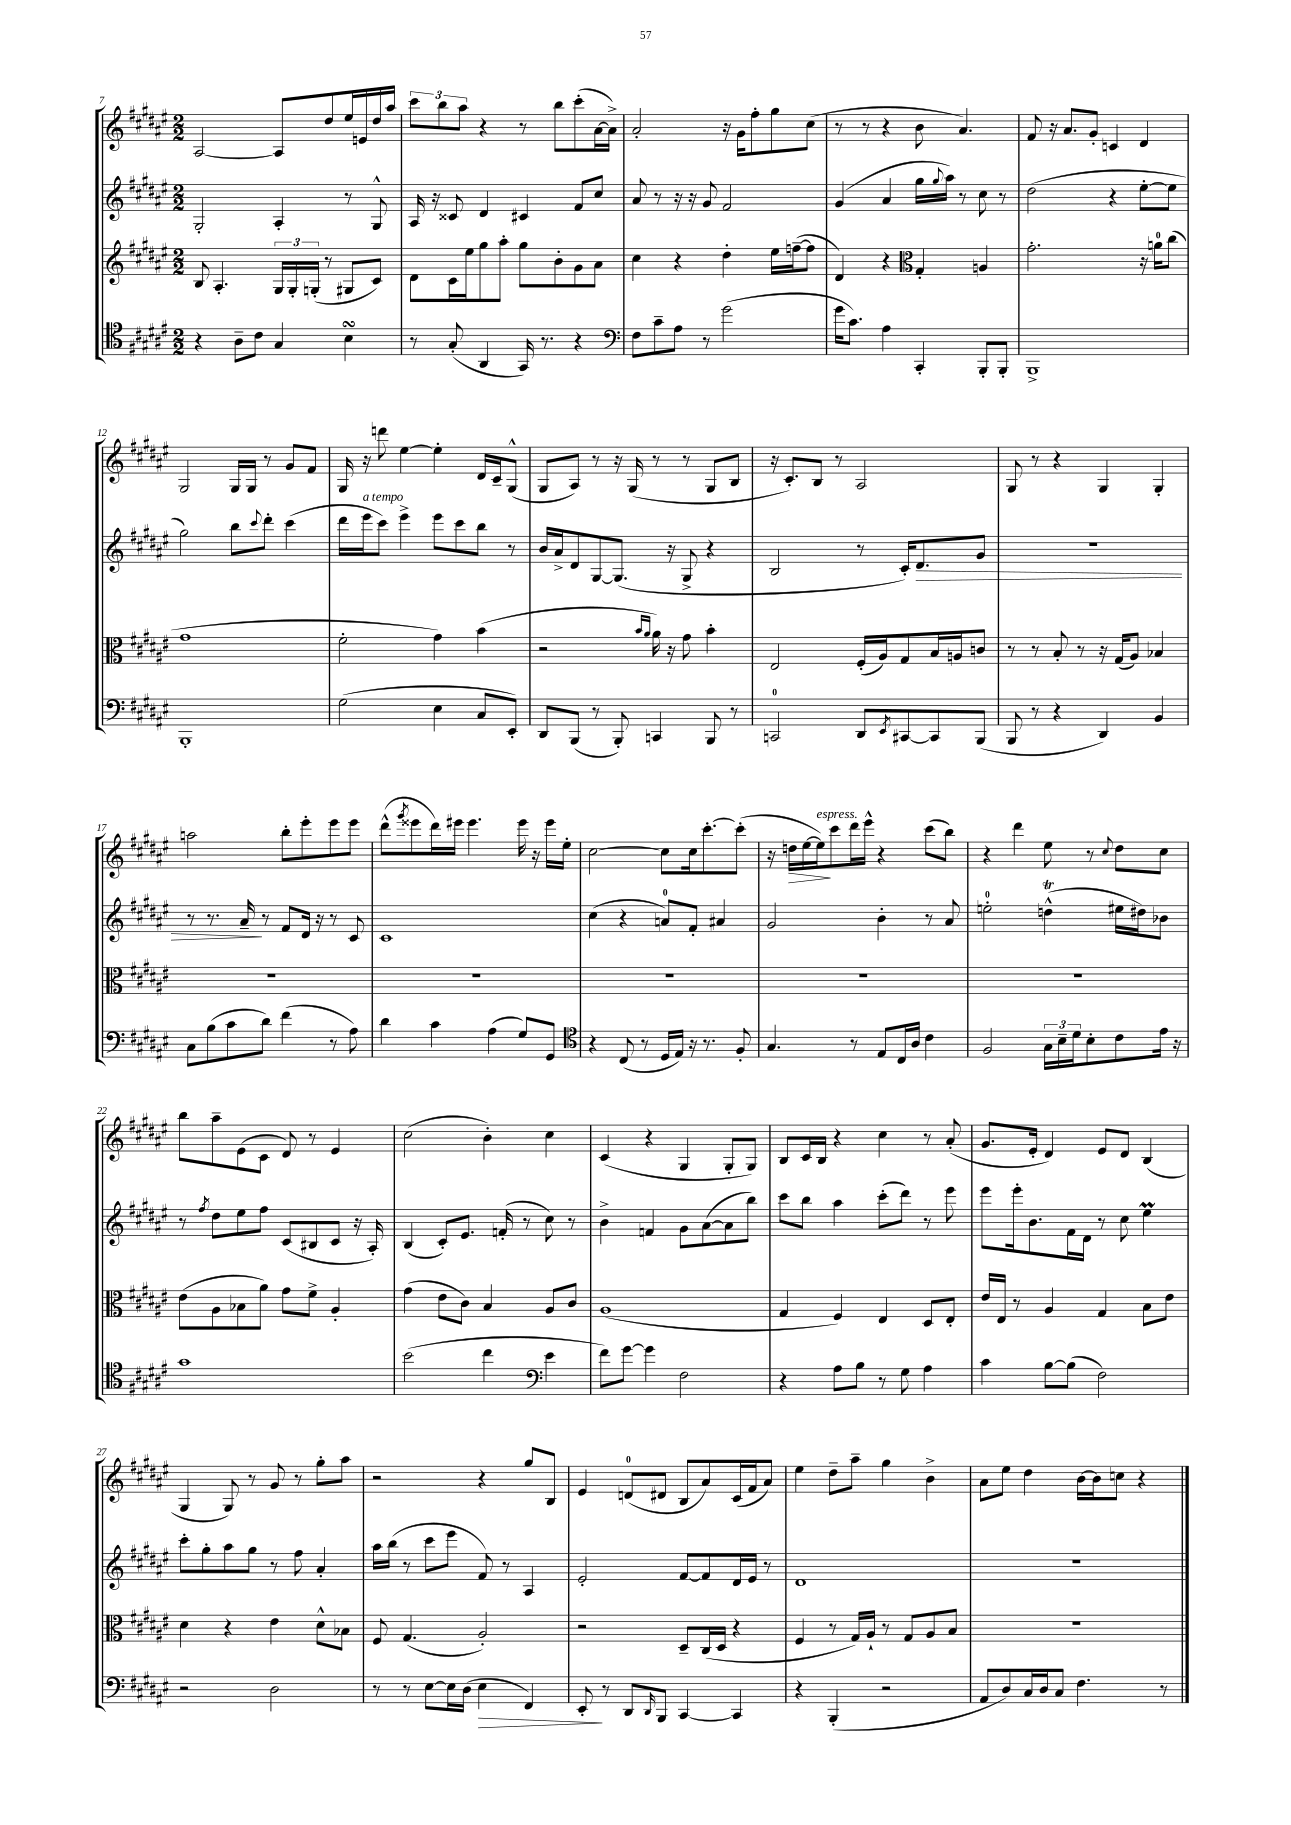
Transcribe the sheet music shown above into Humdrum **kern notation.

**kern	**dynam	**kern	**kern	**dynam	**kern	**dynam
*part4	*part4	*part3	*part2	*part2	*part1	*part1
*staff4	*staff4	*staff3	*staff2	*staff2	*staff1	*staff1
*clefC4	*	*clefG2	*clefG2	*	*clefG2	*
*k[f#c#g#d#a#e#]	*	*k[f#c#g#d#a#e#]	*k[f#c#g#d#a#e#]	*	*k[f#c#g#d#a#e#]	*
*M2/2	*	*M2/2	*M2/2	*	*M2/2	*
=7	=7	=7	=7	=7	=7	=7
4r	.	8B/	2G#'/	.	[2A#/	.
.	.	4.A#'/	.	.	.	.
8A#~\L	.	.	.	.	.	.
8c#\J	.	.	.	.	.	.
4G#/	.	24G#/LL	4A#'/	.	8A#/L]	.
.	.	24G#'/	.	.	.	.
.	.	(24Gn'/JJ	.	.	.	.
.	.	8r	.	.	8dd#/	.
4BsSSs\	.	8G#X/L	8r	.	16ee#/L	.
.	.	.	.	.	16en/	.
.	.	8c#/J)	8G#^^/	.	16dd#/	.
.	.	.	.	.	16aa#/JJ	.
=8	=8	=8	=8	=8	=8	=8
8r	.	8d#\L	16A#/	.	12ccc#\L	.
.	.	.	16r	.	.	.
.	.	.	.	.	12bb\	.
(8G#'/	.	16c#\L	8c##X/	.	.	.
.	.	.	.	.	12aa#\J	.
.	.	16ee#\J	.	.	.	.
4AA#/	.	8gg#\	4d#/	.	4r	.
.	.	8aa#'\J	.	.	.	.
16GG#/)	.	8gg#\L	4c#X/	.	8r	.
8.r	.	.	.	.	.	.
.	.	8b'\	.	.	8bb\L	.
4r	.	8g#\	8f#/L	.	(8ccc#'\	.
.	.	8a#\J	8cc#/J	.	[16a#\L	.
.	.	.	.	.	16a#^\JJ])	.
=9	=9	=9	=9	=9	=9	=9
*clefF4	*	*	*	*	*	*
8F#\L	.	4cc#\	8a#/	.	2a#'/	.
8c#~\	.	.	8r	.	.	.
8A#\J	.	4r	16r	.	.	.
.	.	.	16r	.	.	.
8r	.	.	8g#/	.	.	.
(2g#\	.	4dd#'\	2f#/	.	16r	.
.	.	.	.	.	16g#\KL	.
.	.	.	.	.	8ff#'\	.
.	.	16ee#\LL	.	.	8gg#\	.
.	.	([16ffn~\J	.	.	.	.
.	.	8ff\J]	.	.	(8cc#\J	.
=10	=10	=10	=10	=10	=10	=10
16g#\KL	.	4d#/)	(4g#/	.	8r	.
8.c#\J)	.	.	.	.	.	.
.	.	.	.	.	8r	.
4A#\	.	4r	4a#/	.	4r	.
*	*	*clefC3	*	*	*	*
4CC#'/	.	4G#'/	16gg#\LL	.	8b\	.
.	.	.	8qqgg#/	.	.	.
.	.	.	16aa#\JJ)	.	.	.
.	.	.	8r	.	4.a#/)	.
8BBB'/L	.	4An/	8cc#\	.	.	.
8BBB'/J	.	.	8r	.	.	.
=11	=11	=11	=11	=11	=11	=11
1BBB^	.	2.g#'\	(2dd#\	.	8f#/	.
.	.	.	.	.	16r	.
.	.	.	.	.	8.a#/L	.
.	.	.	.	.	8g#'/J	.
.	.	.	4r	.	4cn/	.
.	.	16r	[8ee#'\L	.	4d#/	.
.	.	16an\KL	.	.	.	.
.	.	(8cc#\J	8ee#\J]	.	.	.
!!LO:LB:g=z
=12	=12	=12	=12	=12	=12	=12
1BBB'	.	1g#	2gg#\)	.	2G#/	.
.	.	.	8bb\L	.	16G#/LL	.
.	.	.	.	.	16G#/JJ	.
.	.	.	8qqccc#/	.	.	.
.	.	.	8ddd#'\J	.	8r	.
.	.	.	(4ccc#\	.	8g#/L	.
.	.	.	.	.	8f#/J	.
=13	=13	=13	=13	=13	=13	=13
(2G#\	.	2f#'\	16ddd#\LL	.	16G#/	.
!	!	!	!LO:TX:a:i:t=a tempo	!	!	!
.	.	.	16eee#\J	.	16r	.
.	.	.	8ccc#\J)	.	8dddn\	.
.	.	.	4eee#^\	.	[4ee#\	.
4E#\	.	4g#\)	8eee#\L	.	4ee#'\]	.
.	.	.	8ccc#\	.	.	.
8C#/L	.	(4b\	8bb\J	.	16d#/LL	.
.	.	.	.	.	16c#~/J	.
8EE#'/J)	.	.	8r	.	(8G#^^/J	.
=14	=14	=14	=14	=14	=14	=14
8DD#/L	.	2r	16b/LL	.	8G#/L	.
.	.	.	16a#^/J	.	.	.
(8BBB/J	.	.	8d#/	.	8A#/J)	.
8r	.	.	[8G#/	.	8r	.
8BBB'/)	.	.	(8.G#/J]	.	16r	.
.	.	.	.	.	(16G#/	.
.	.	16qqb/LL	.	.	.	.
.	.	16qqa#/JJ	.	.	.	.
4CCn/	.	16a#\)	.	.	8r	.
.	.	16r	16r	.	.	.
.	.	8g#\	8G#^/	.	8r	.
8BBB/	.	4b'\	4r	.	8G#/L	.
8r	.	.	.	.	8B/J	.
=15	=15	=15	=15	=15	=15	=15
2CCn/	.	2E#/	2B/	.	16r	.
.	.	.	.	.	8.c#'/L)	.
.	.	.	.	.	8B/J	.
.	.	.	.	.	8r	.
8DD#/L	.	(16F#'/LL	8r	.	2A#/	.
.	.	16A#/J)	.	.	.	.
8qEE#/	.	.	.	.	.	.
[8CC#X/	.	8G#/	16c#'/KL)	.	.	.
!	!	!	!	!LO:HP:b	!	!
.	.	.	8.d#/	>	.	.
8CC#/]	.	16B/L	.	.	.	.
.	.	16An/J	.	.	.	.
(8BBB/J	.	8cn/J	8g#/J	.	.	.
=16	=16	=16	=16	=16	=16	=16
8BBB/	.	8r	1r	.	8G#/	.
8r	.	8r	.	.	8r	.
4r	.	8B'/	.	.	4r	.
.	.	8r	.	.	.	.
4DD#/)	.	16r	.	.	4G#/	.
.	.	(16G#/KL	.	.	.	.
.	.	8A#/J)	.	.	.	.
4BB/	.	4B-X/	.	.	4G#'/	.
!!LO:LB:g=z
=17	=17	=17	=17	=17	=17	=17
8C#\L	.	1r	8r	.	2aan\	.
(8B\	.	.	8.r	.	.	.
8c#\	.	.	.	.	.	.
.	.	.	16a#~/	.	.	.
8d#\J)	.	.	8r	]	.	.
(4f#\	.	.	8f#/L	.	8bb'\L	.
.	.	.	16d#/Jk	.	8eee#'\	.
.	.	.	16r	.	.	.
8r	.	.	8r	.	8eee#\	.
8A#\)	.	.	8c#/	.	8eee#\J	.
=18	=18	=18	=18	=18	=18	=18
4d#\	.	1r	1c#	.	(8ddd#^^\L	.
.	.	.	.	.	8qggg#/	.
.	.	.	.	.	8eee##X\	.
4c#\	.	.	.	.	16ddd#\L)	.
.	.	.	.	.	16eee#X\JJ	.
.	.	.	.	.	4.eee#\	.
(4A#\	.	.	.	.	.	.
8G#/L)	.	.	.	.	16eee#\	.
.	.	.	.	.	16r	.
8GG#/J	.	.	.	.	16eee#\LL	.
.	.	.	.	.	16ee#'\JJ	.
=19	=19	=19	=19	=19	=19	=19
*clefC4	*	*	*	*	*	*
4r	.	1r	(4cc#\	.	[2cc#\	.
(8C#/	.	.	4r	.	.	.
8r	.	.	.	.	.	.
16D#/LL	.	.	8an/L)	.	8cc#\L]	.
16E#/JJ)	.	.	.	.	.	.
16r	.	.	8f#'/J	.	16cc#\k	.
8.r	.	.	.	.	[8.ccc#'\	.
.	.	.	4a#X/	.	.	.
8F#'/	.	.	.	.	(8ccc#'\J]	.
=20	=20	=20	=20	=20	=20	=20
4.G#/	.	1r	2g#/	.	16r	.
!	!	!	!	!	!	!LO:HP:b
.	.	.	.	.	16ddn\LL	>
.	.	.	.	.	[16ee#\	.
!	!	!	!	!	!LO:TX:a:i:t=espress.	!
.	.	.	.	.	16ee#\J])	.
.	.	.	.	.	8ccc#\	]
8r	.	.	.	.	16ddd#\L	.
.	.	.	.	.	16eee#^^\JJ	.
8E#/L	.	.	4b'\	.	4r	.
16C#/L	.	.	.	.	.	.
16A#/JJ	.	.	.	.	.	.
4c#\	.	.	8r	.	(8ccc#\L	.
.	.	.	8a#/	.	8bb\J)	.
=21	=21	=21	=21	=21	=21	=21
2F#/	.	1r	2een'\	.	4r	.
.	.	.	.	.	4ddd#\	.
24G#\LL	.	.	(4ddnT^^\	.	8ee#\	.
24B~\	.	.	.	.	.	.
24d#\J	.	.	.	.	.	.
8B'\	.	.	.	.	8r	.
.	.	.	.	.	8qqcc#/	.
8c#\	.	.	16ee#X\LL	.	8dd#\L	.
.	.	.	16dd#X\J)	.	.	.
16e#\Jk	.	.	8b-X\J	.	8cc#\J	.
16r	.	.	.	.	.	.
!!LO:LB:g=z
=22	=22	=22	=22	=22	=22	=22
1g#	.	(8e#\L	8r	.	8bb\L	.
.	.	.	8qff#/	.	.	.
.	.	8A#\	8dd#\L	.	8aa#~\	.
.	.	8B-X\	8ee#\	.	(8e#\	.
.	.	8a#\J)	8ff#\J	.	8c#\J	.
.	.	8g#\L	(8c#/L	.	8d#/)	.
.	.	8f#^\J	8B#X/	.	8r	.
.	.	4A#'/	8c#/J	.	4e#/	.
.	.	.	16r	.	.	.
.	.	.	16A#'/)	.	.	.
=23	=23	=23	=23	=23	=23	=23
(2b\	.	(4g#\	(4B/	.	(2cc#\	.
.	.	8e#\L	8c#'/L)	.	.	.
.	.	8c#\J)	8.e#/J	.	.	.
4cc#\	.	4B/	.	.	4b'\)	.
.	.	.	(16fn'/	.	.	.
.	.	.	8r	.	.	.
*clefF4	*	*	*	*	*	*
4e#\	.	8A#/L	8cc#\)	.	4cc#\	.
.	.	8c#/J	8r	.	.	.
=24	=24	=24	=24	=24	=24	=24
8f#\L)	.	(1A#	4b^\	.	(4c#/	.
[8g#\J	.	.	.	.	.	.
4g#\]	.	.	4fn/	.	4r	.
2F#\	.	.	8g#\L	.	4G#/	.
.	.	.	([8a#\	.	.	.
.	.	.	8a#\]	.	8G#'/L	.
.	.	.	8bb\J)	.	8G#/J)	.
=25	=25	=25	=25	=25	=25	=25
4r	.	4G#/	8ccc#\L	.	8B/L	.
.	.	.	8bb\J	.	16c#/L	.
.	.	.	.	.	16B/JJ	.
8A#\L	.	4F#/)	4aa#\	.	4r	.
8B\J	.	.	.	.	.	.
8r	.	4E#/	(8ccc#'\L	.	4cc#\	.
8G#\	.	.	8ddd#\J)	.	.	.
4A#\	.	8D#/L	8r	.	8r	.
.	.	8E#'/J	8eee#\	.	(8a#'/	.
=26	=26	=26	=26	=26	=26	=26
4c#\	.	16e#/LL	8eee#\L	.	8.g#/L	.
.	.	16E#/JJ	.	.	.	.
.	.	8r	16eee#'\k	.	.	.
.	.	.	8.b\	.	16e#'/Jk	.
[8B\L	.	4A#/	.	.	4d#/)	.
(8B\J]	.	.	16f#\L	.	.	.
.	.	.	16d#\JJ	.	.	.
2F#\)	.	4G#/	8r	.	8e#/L	.
.	.	.	8cc#\	.	8d#/J	.
.	.	8B\L	4ee#m\	.	(4B/	.
.	.	8e#\J	.	.	.	.
!!LO:LB:g=z
=27	=27	=27	=27	=27	=27	=27
2r	.	4d#\	8ccc#'\L	.	4G#/	.
.	.	.	8gg#'\	.	.	.
.	.	4r	8aa#\	.	8G#/)	.
.	.	.	8gg#\J	.	8r	.
2D#\	.	4e#\	8r	.	8g#/	.
.	.	.	8ff#\	.	8r	.
.	.	8d#^^\L	4a#'/	.	8gg#'\L	.
.	.	8B-X\J	.	.	8aa#\J	.
=28	=28	=28	=28	=28	=28	=28
8r	.	8F#/	16aa#\LL	.	2r	.
.	.	.	(16bb\JJ	.	.	.
8r	.	(4.G#/	8r	.	.	.
[8E#\L	.	.	8ccc#\L	.	.	.
16E#\L]	.	.	8eee#\J	.	.	.
(16D#\JJ	.	.	.	.	.	.
!	!LO:HP:b	!	!	!	!	!
4E#\	>	2A#'/)	8f#/)	.	4r	.
.	.	.	8r	.	.	.
4FF#/)	.	.	4A#/	.	8gg#/L	.
.	.	.	.	.	8B/J	.
=29	=29	=29	=29	=29	=29	=29
8EE#'/	.	2r	2e#'/	.	4e#/	.
8r	]	.	.	.	.	.
8DD#/L	.	.	.	.	(8dn/L	.
16qqDD#/	.	.	.	.	.	.
8BBB/J	.	.	.	.	8d#X/J	.
[4CC#/	.	8D#~/L	[8f#/L	.	8B/L	.
.	.	(16C#/L	8f#/]	.	8a#/)	.
.	.	16D#/JJ	.	.	.	.
4CC#/]	.	4r	16d#/L	.	(16c#/L	.
.	.	.	16e#/JJ	.	16f#/J	.
.	.	.	8r	.	8a#/J)	.
=30	=30	=30	=30	=30	=30	=30
4r	.	4F#/	1d#	.	4ee#\	.
(4BBB'/	.	8r	.	.	8dd#~\L	.
.	.	16G#/LL)	.	.	8aa#~\J	.
.	.	16A#`/JJ	.	.	.	.
2r	.	8r	.	.	4gg#\	.
.	.	8G#/L	.	.	.	.
.	.	8A#/	.	.	4b^\	.
.	.	8B/J	.	.	.	.
=31	=31	=31	=31	=31	=31	=31
8AA#/L	.	1r	1r	.	8a#\L	.
8D#/)	.	.	.	.	8ee#\J	.
16C#/L	.	.	.	.	4dd#\	.
16D#/J	.	.	.	.	.	.
8C#/J	.	.	.	.	.	.
4.F#\	.	.	.	.	[16b\LL	.
.	.	.	.	.	16b\J]	.
.	.	.	.	.	8ccn\J	.
.	.	.	.	.	4r	.
8r	.	.	.	.	.	.
==	==	==	==	==	==	==
*-	*-	*-	*-	*-	*-	*-
